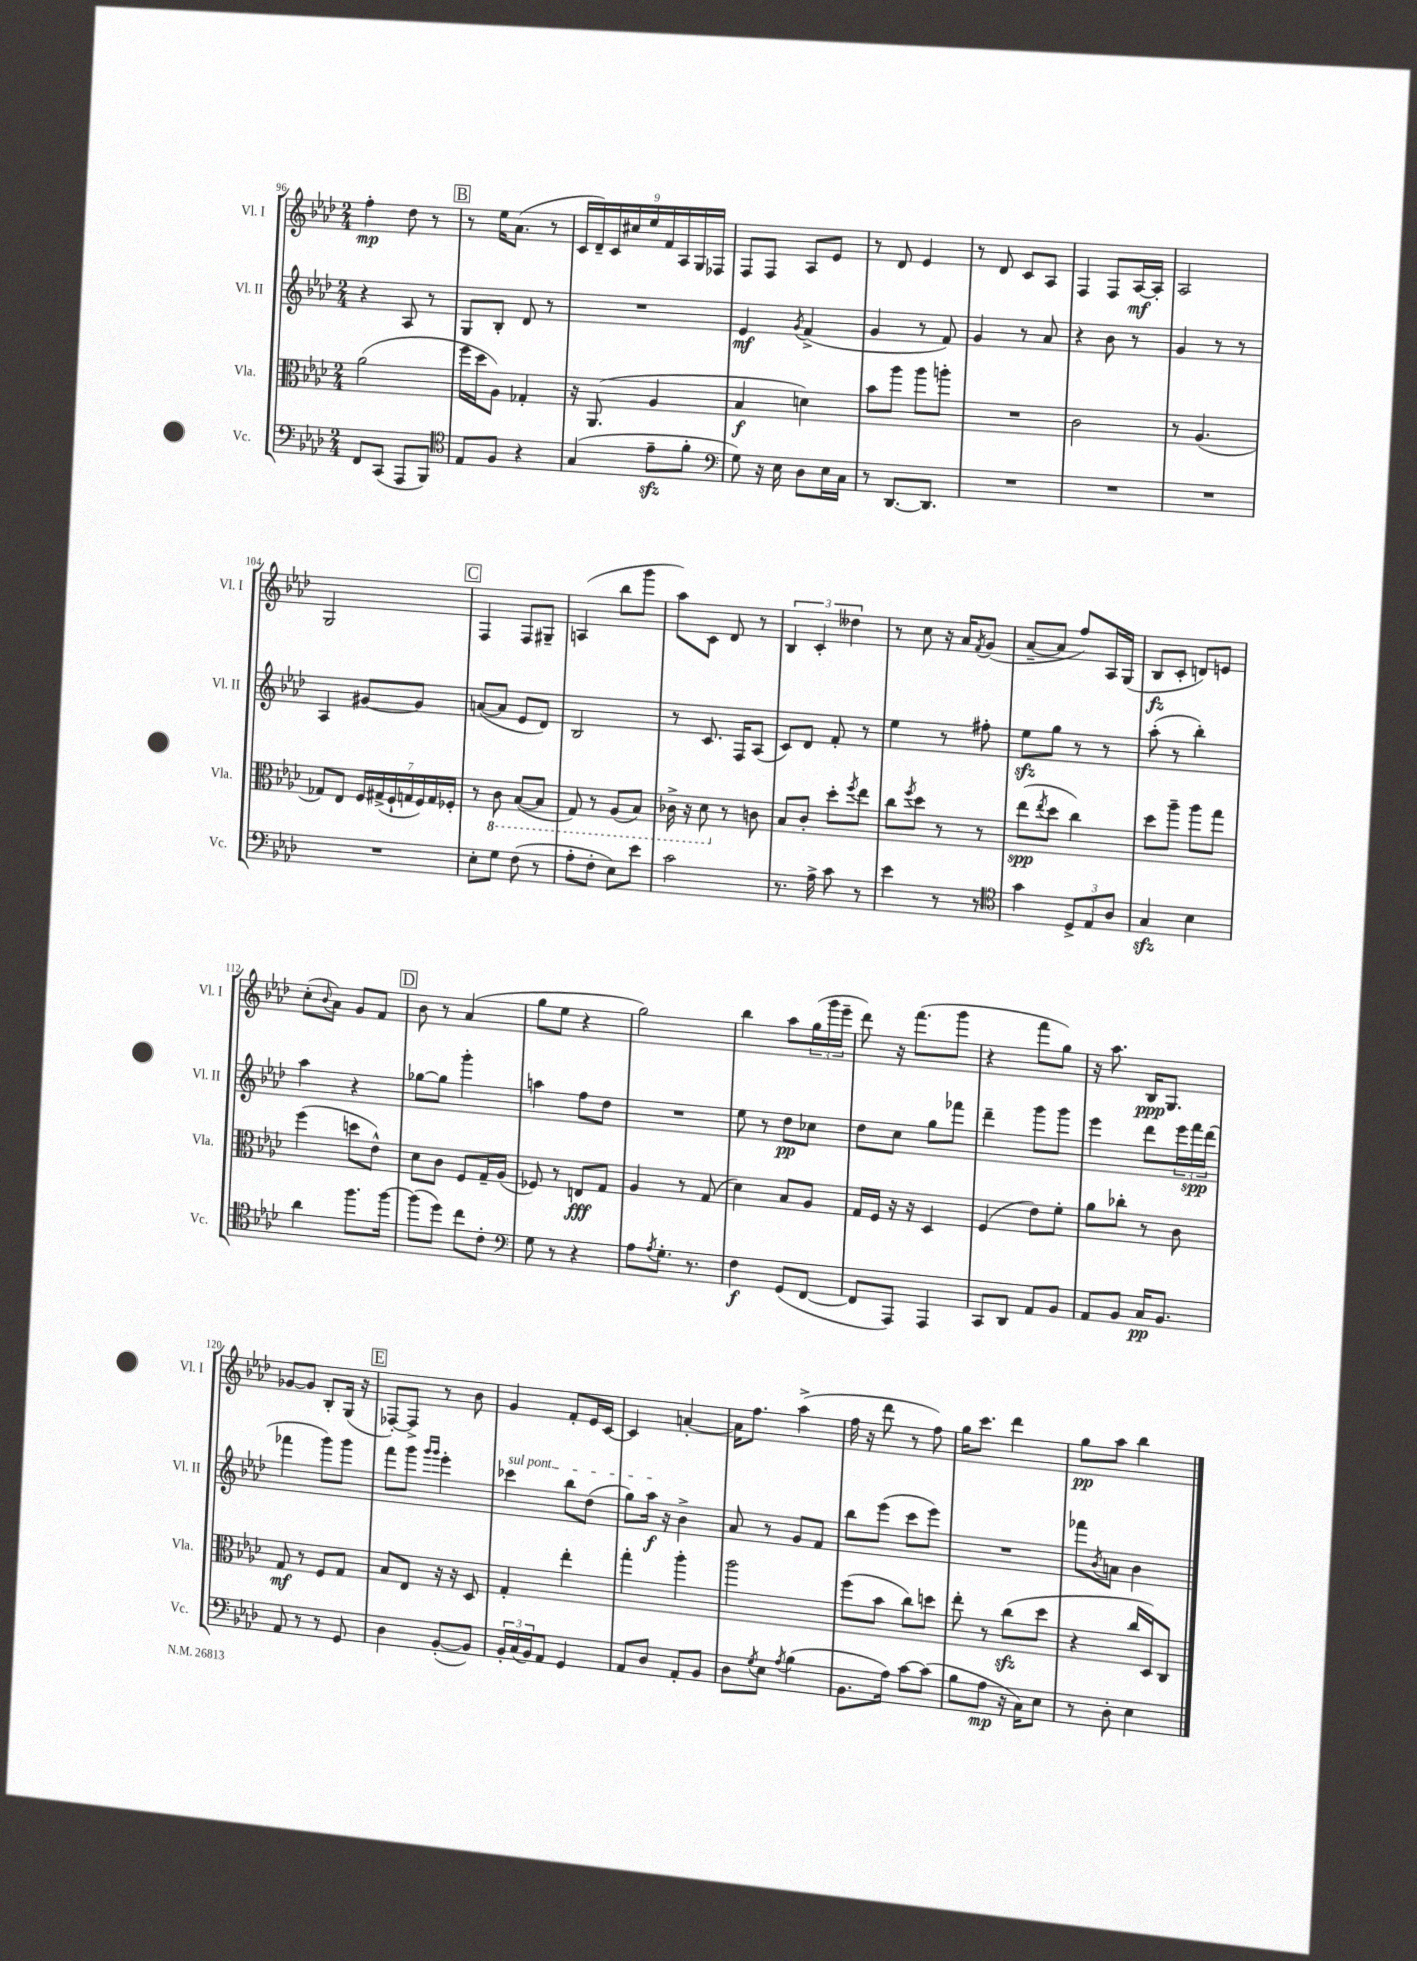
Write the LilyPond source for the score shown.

<<
\new StaffGroup <<
\new Staff = "s0" \with { instrumentName = "Vl. I" shortInstrumentName = "Vl. I" } {
    \clef treble \key aes \major \numericTimeSignature \time 2/4
    f''4-.\mp des''8 r8 |
    \mark \markup { \box "B" } r8 ees''16 aes'8.( r8 |
    \tuplet 9/8 { c'16 des'16--) c'16 cis''16 ees''16 f'16 aes16 g16 fes16 } |
    f8 f8 aes8 ees'8 |
    r8 des'8 ees'4 |
    r8 des'8 c'8 aes8 |
    f4 f8 aes16~\mf aes16-. |
    aes2 |
    g2 |
    \mark \markup { \box "C" } f4 f8 gis8-- |
    a4( bes''8 g'''8 |
    aes''8) c'8 des'8 r8 |
    \tuplet 3/2 { bes4 c'4-. deses''4 } |
    r8 c''8 r16 aes'16 \acciaccatura { f'8 } g'8( |
    aes'8~-- aes'8 f''8) aes16 g16( |
    bes8\fz c'8-. d'8) e'8 |
    c''8-.( \appoggiatura { bes'8 } aes'8) g'8 f'8 |
    \mark \markup { \box "D" } bes'8 r8 aes'4( |
    g''8 ees''8 r4 |
    g''2) |
    bes''4 aes''8 \tuplet 3/2 { g''16( g'''16 ees'''16-- } |
    des'''8) r16 f'''8.( g'''8 |
    r4 f'''8 g''8) |
    r16 aes''8. bes16\ppp g8. |
    ges'8~ ges'8 bes8-. g16( r16 |
    \mark \markup { \box "E" } fes8~-.) fes8-> r8 bes'8 |
    g'4 f'8-. ees'16 c'16~ |
    c'4 a'4~-. |
    a'16 f''8. aes''4->( |
    f''16 r16 des'''8 r8 f''8) |
    g''16 c'''8. des'''4 |
    g''8\pp aes''8 bes''4 \bar "|." |
}
\new Staff = "s1" \with { instrumentName = "Vl. II" shortInstrumentName = "Vl. II" } {
    \clef treble \key aes \major \numericTimeSignature \time 2/4
    r4 aes8 r8 |
    \mark \markup { \box "B" } g8 bes8-. des'8 r8 |
    R2 |
    ees'4\mf \acciaccatura { g'8 } f'4->( |
    g'4 r8 f'8) |
    g'4 r8 aes'8 |
    r4 bes'8 r8 |
    g'4 r8 r8 |
    aes4 gis'8~ gis'8 |
    \mark \markup { \box "C" } a'8~( a'8 ees'8 des'8) |
    bes2 |
    r8 c'8. f16 aes8( |
    c'8) des'8 f'8-. r8 |
    ees''4 r8 fis''8-. |
    ees''8\sfz g''8 r8 r8 |
    aes''8-.( r8 bes''4-.) |
    aes''4 r4 |
    \mark \markup { \box "D" } ges''8~ ges''8 g'''4-. |
    a''4 f''8 des''8 |
    R2 |
    ees''8 r8 des''8\pp ces''8 |
    des''8 c''8 g''8 fes'''8 |
    des'''4-- g'''8 g'''8 |
    ees'''4 des'''8 \tuplet 3/2 { ees'''16 f'''16\spp des'''16( } |
    fes'''4 g'''8) g'''8 |
    \mark \markup { \box "E" } f'''8 g'''8 \grace { g'''16 g'''16 } ees'''4-. |
    \once \override TextSpanner.bound-details.left.text = \markup { \italic "sul pont." } ces'''4\startTextSpan bes''8 des''8( |
    g''8) aes''16\f\stopTextSpan r16 bes'4-> |
    aes'8 r8 g'8 f'8 |
    bes''8 ees'''8( c'''8 ees'''8) |
    R2 |
    fes'''8 \acciaccatura { bes'8 } a'8 bes'4 \bar "|." |
}
\new Staff = "s2" \with { instrumentName = "Vla." shortInstrumentName = "Vla." } {
    \clef alto \key aes \major \numericTimeSignature \time 2/4
    aes'2( |
    \mark \markup { \box "B" } f''16 des''16 aes8) ges4-. |
    r16 aes,8.( aes4 |
    bes4\f d'4) |
    bes'8 aes''8 aes''8 a''8-. |
    R2 |
    c'2 |
    r8 aes4.( |
    ges8) ees8 \tuplet 7/4 { f16 gis16->( f16-! g16 f16) g16 fes16-. } |
    \mark \markup { \box "C" } r8 \ottava #-1 c8 bes,8~( bes,8 |
    g,8) r8 aes,8( bes,8) |
    ces16-> r16 des8 \ottava #0 r8 c'!8 |
    bes8 c'8-. des''8-. \acciaccatura { f''8 } ees''8 |
    c''8 \acciaccatura { f''8 } des''8 r8 r8 |
    ees''8\spp( \acciaccatura { ees''8 } des''8 c''4) |
    des''8 aes''8-- aes''8 g''8 |
    f''4( d''8 ees'8-^) |
    \mark \markup { \box "D" } des'8 c'8 f8 g16-- aes16( |
    fes8) r8 e8\fff g8 |
    aes4 r8 g8( |
    des'4) bes8 aes8 |
    g16 f16 r16 r16 des4 |
    f4( ees'8) f'8-. |
    aes'8 ces''8-. r8 c'8 |
    g8\mf r8 f8 g8 |
    \mark \markup { \box "E" } bes8 ees8 r16 r16 des8 |
    g4-. ees''4-. |
    g''4-. aes''4-. |
    aes''2 |
    f''8( bes'8 c''8) d''8 |
    ees''8-. r8 c''8\sfz( des''8 |
    r4 c''16 des16) c8 \bar "|." |
}
\new Staff = "s3" \with { instrumentName = "Vc." shortInstrumentName = "Vc." } {
    \clef bass \key aes \major \numericTimeSignature \time 2/4
    f,8 c,8( aes,,8 bes,,8) |
    \mark \markup { \box "B" } \clef tenor ees8 f8 r4 |
    g4( ees'8--\sfz f'8-. |
    \clef bass g8) r16 ees16 des8 ees16 c16 |
    r8 des,8.~ des,8. |
    R2 |
    R2 |
    R2 |
    R2 |
    \mark \markup { \box "C" } ees8-. g8 f8( r8 |
    aes8-. f8-. ees8) ees'8 |
    c'2 |
    r8. aes16-> c'8 r8 |
    ees'4 r8 r8 |
    \clef tenor g'4 \tuplet 3/2 { des8-> ees8 aes8 } |
    g4\sfz bes4 |
    aes'4 f''8. f''16~ |
    \mark \markup { \box "D" } f''8( des''8) c''8 c'8-. |
    \clef bass g8 r8 r4 |
    aes8 \acciaccatura { aes8 } g8.-. r8. |
    f4\f g,8( f,8~ |
    f,8 aes,,8) aes,,4 |
    c,8 des,8 aes,8 bes,8 |
    aes,8 bes,8 c16\pp bes,8. |
    aes,8 r8 r8 g,8 |
    \mark \markup { \box "E" } des4 bes,8~-.( bes,8) |
    \tuplet 3/2 { bes,16-. c16( bes,16) } aes,8 g,4 |
    aes,8 des8 aes,8-. bes,8 |
    des8 \acciaccatura { g8 } ees8 \acciaccatura { aes8 } bes4( |
    bes,8. aes16) c'8~ c'8( |
    bes8 aes8\mp r16 c16) ees8 |
    r8 des8-. ees4 \bar "|." |
}
>>
>>
\layout { \context { \Score currentBarNumber = #96 } }
